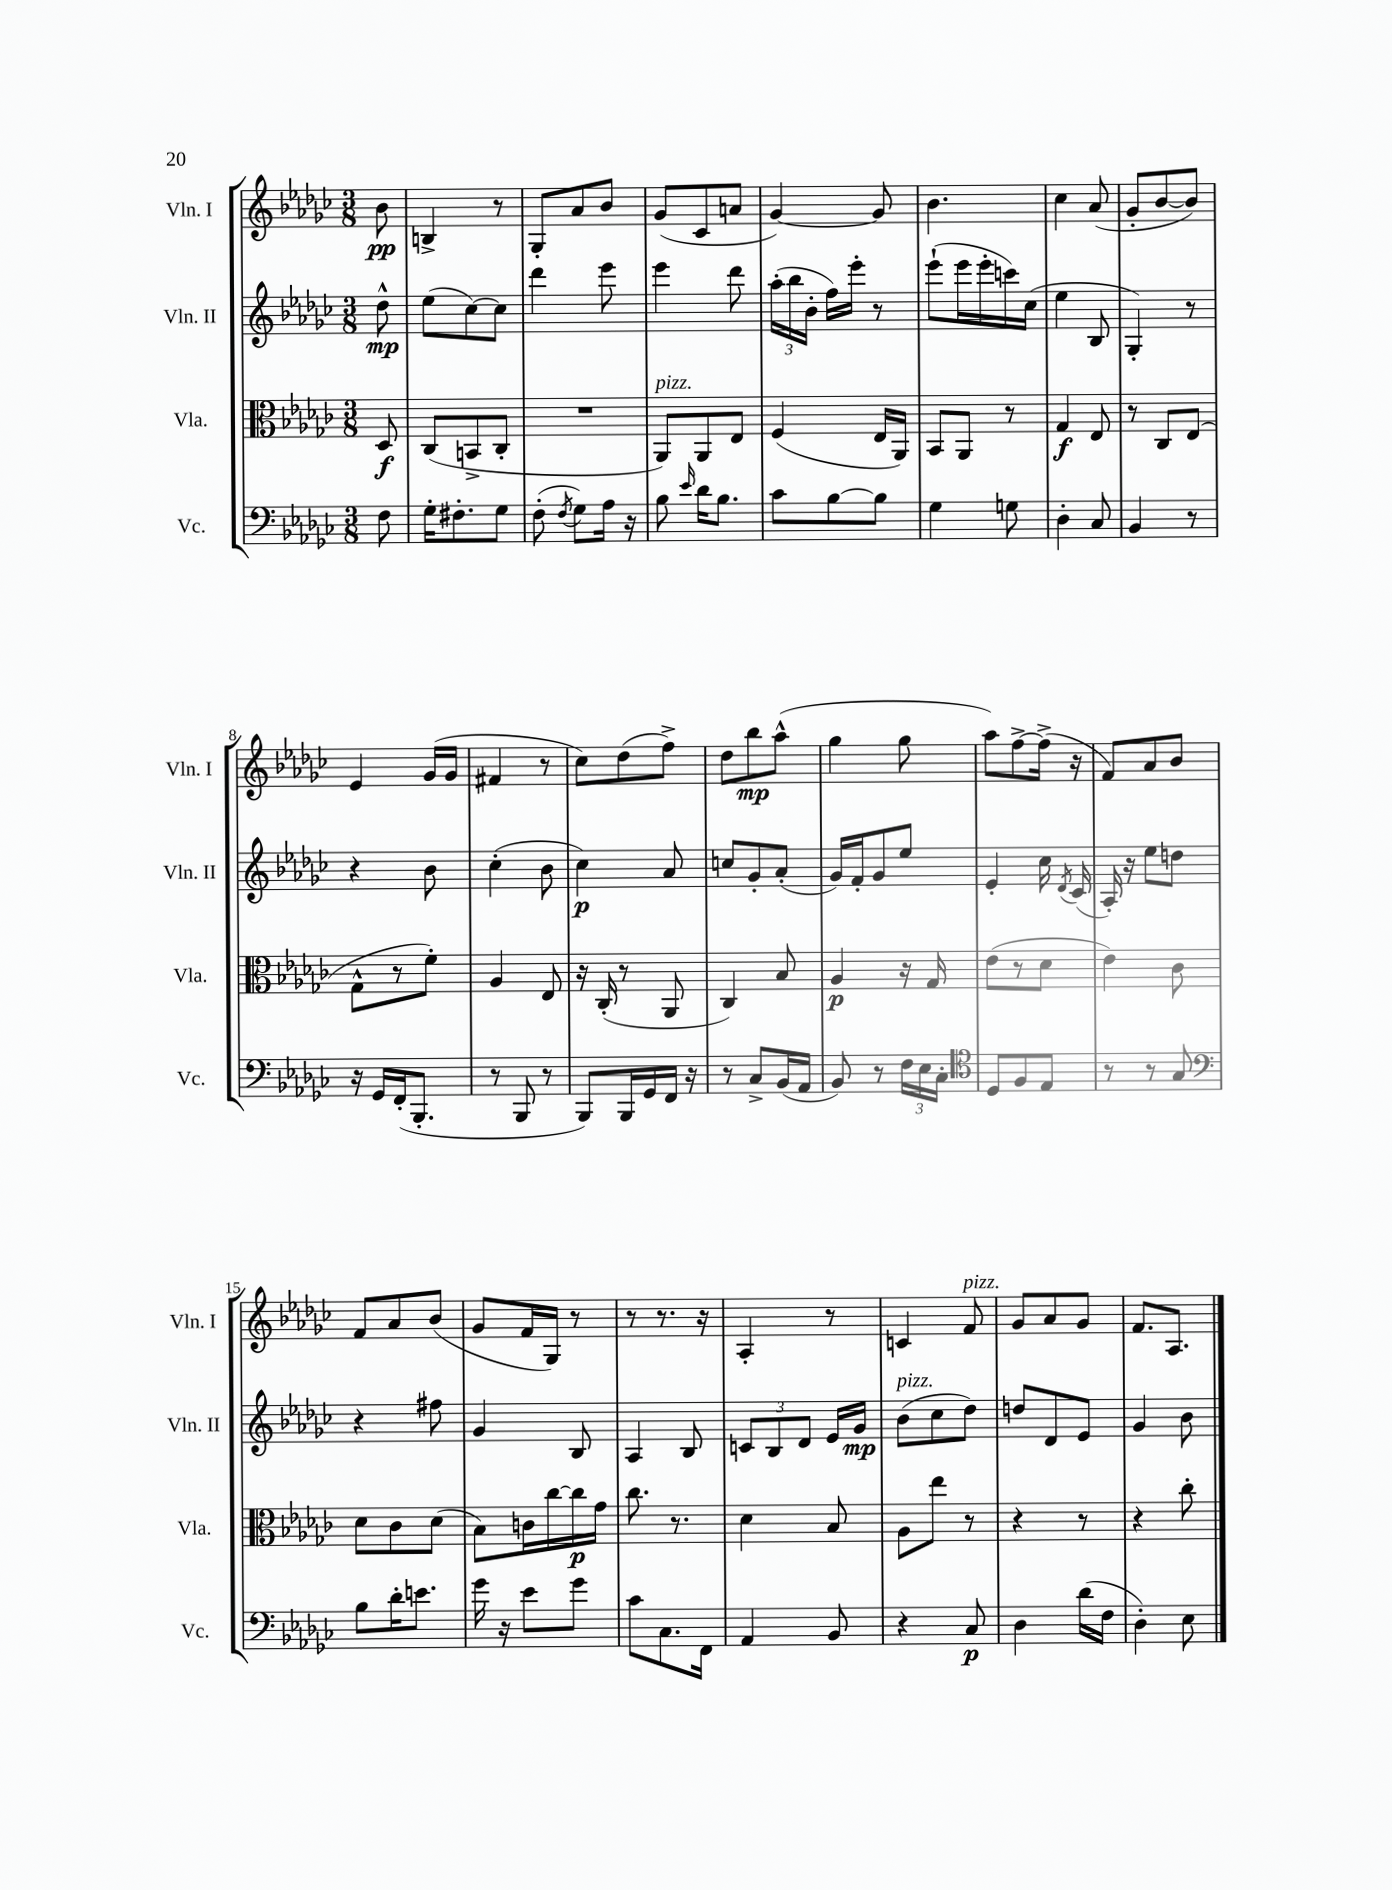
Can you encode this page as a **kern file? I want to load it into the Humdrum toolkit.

**kern	**kern	**kern	**kern
*staff4	*staff3	*staff2	*staff1
*clefF4	*clefC3	*clefG2	*clefG2
*k[b-e-a-d-g-c-]	*k[b-e-a-d-g-c-]	*k[b-e-a-d-g-c-]	*k[b-e-a-d-g-c-]
*M3/8	*M3/8	*M3/8	*M3/8
8F	8D-	8dd-^^	8b-
=	=	=	=
16G-'	(8C-	(8ee-	4B^
8.F#'	.	.	.
.	8BB^	[8cc-)	.
8G-	8C-'	8cc-]	8r
=	=	=	=
(8F'	4.r	4ddd-	8G-'
8qF	.	.	.
8G-)	.	.	8a-
16A-	.	8eee-	8b-
16r	.	.	.
=	=	=	=
8B-	8AA-)	4eee-	(8g-
16qqe-	.	.	.
16d-	8AA-	.	8c-
8.B-	.	.	.
.	8E-	8ddd-	8a
=	=	=	=
8c-	(4F	(24aa-'	[4g-)
.	.	24bb-	.
.	.	24b-'	.
[8B-	.	16ff)	.
.	.	16eee-'	.
8B-]	16E-	8r	8g-]
.	16AA-)	.	.
=	=	=	=
4G-	8BB-	(8eee-`	4.b-
.	8AA-	16eee-	.
.	.	16eee-'	.
8G	8r	16ccc)	.
.	.	(16cc-	.
=	=	=	=
4D-'	4G-	4ee-	4cc-
8C-	8E-	8B-	(8a-
=	=	=	=
4BB-	8r	4G-')	8g-'
.	8C-	.	[8b-
8r	(8E-	8r	8b-])
=	=	=	=
16r	8G-^^	4r	4e-
16GG-	.	.	.
(16FF'	8r	.	.
8.BBB-'	.	.	.
.	8f')	8b-	(16g-
.	.	.	16g-
=	=	=	=
8r	4A-	(4cc-'	4f#
8BBB-	.	.	.
8r	8E-	8b-	8r
=	=	=	=
8BBB-)	16r	4cc-)	8cc-)
.	(16C-'	.	.
16BBB-	8r	.	(8dd-
16GG-	.	.	.
16FF	8AA-	8a-	8ff^)
16r	.	.	.
=	=	=	=
8r	4C-)	8cc	8dd-
8C-^	.	8g-'	8bb-
(16BB-	8B-	(8a-'	(8aa-^^
16AA-	.	.	.
=	=	=	=
8BB-)	4A-	16g-)	4gg-
.	.	16f'	.
8r	.	8g-	.
24F	16r	8ee-	8gg-
24E-	.	.	.
.	16G-	.	.
24C-'	.	.	.
=	=	=	=
*clefC4	*	*	*
8D-	(8e-	4e-'	8aa-)
8F	8r	.	[8ff^
8E-	8d-	16cc-	(16ff^]
.	.	8qd-	.
.	.	(16c-	16r
=	=	=	=
8r	4e-)	16A-')	8f)
.	.	16r	.
8r	.	8ee-	8a-
8G-	8c-	8dd	8b-
=	=	=	=
*clefF4	*	*	*
8B-	8d-	4r	8f
16d-'	8c-	.	8a-
8.e	.	.	.
.	(8d-	8ff#	(8b-
=	=	=	=
16g-	8B-)	4g-	8g-
16r	.	.	.
8e-	16c	.	16f
.	[16cc-	.	16G-)
8g-	16cc-]	8B-	8r
.	16g-	.	.
=	=	=	=
8c-	8.cc-	4A-	8r
8.C-	.	.	8.r
.	8.r	.	.
.	.	8B-	.
16FF	.	.	16r
=	=	=	=
4AA-	4d-	12c	4A-'
.	.	12B-	.
.	.	12d-	.
8BB-	8B-	16e-	8r
.	.	16g-	.
=	=	=	=
4r	8A-	(8b-	4c
.	8ee-	8cc-	.
8C-	8r	8dd-)	8f
=	=	=	=
4D-	4r	8dd	8g-
.	.	8d-	8a-
(16d-	8r	8e-	8g-
16F	.	.	.
=	=	=	=
4D-')	4r	4g-	8.f
.	.	.	8.A-
8E-	8cc-'	8b-	.
==	==	==	==
*-	*-	*-	*-
